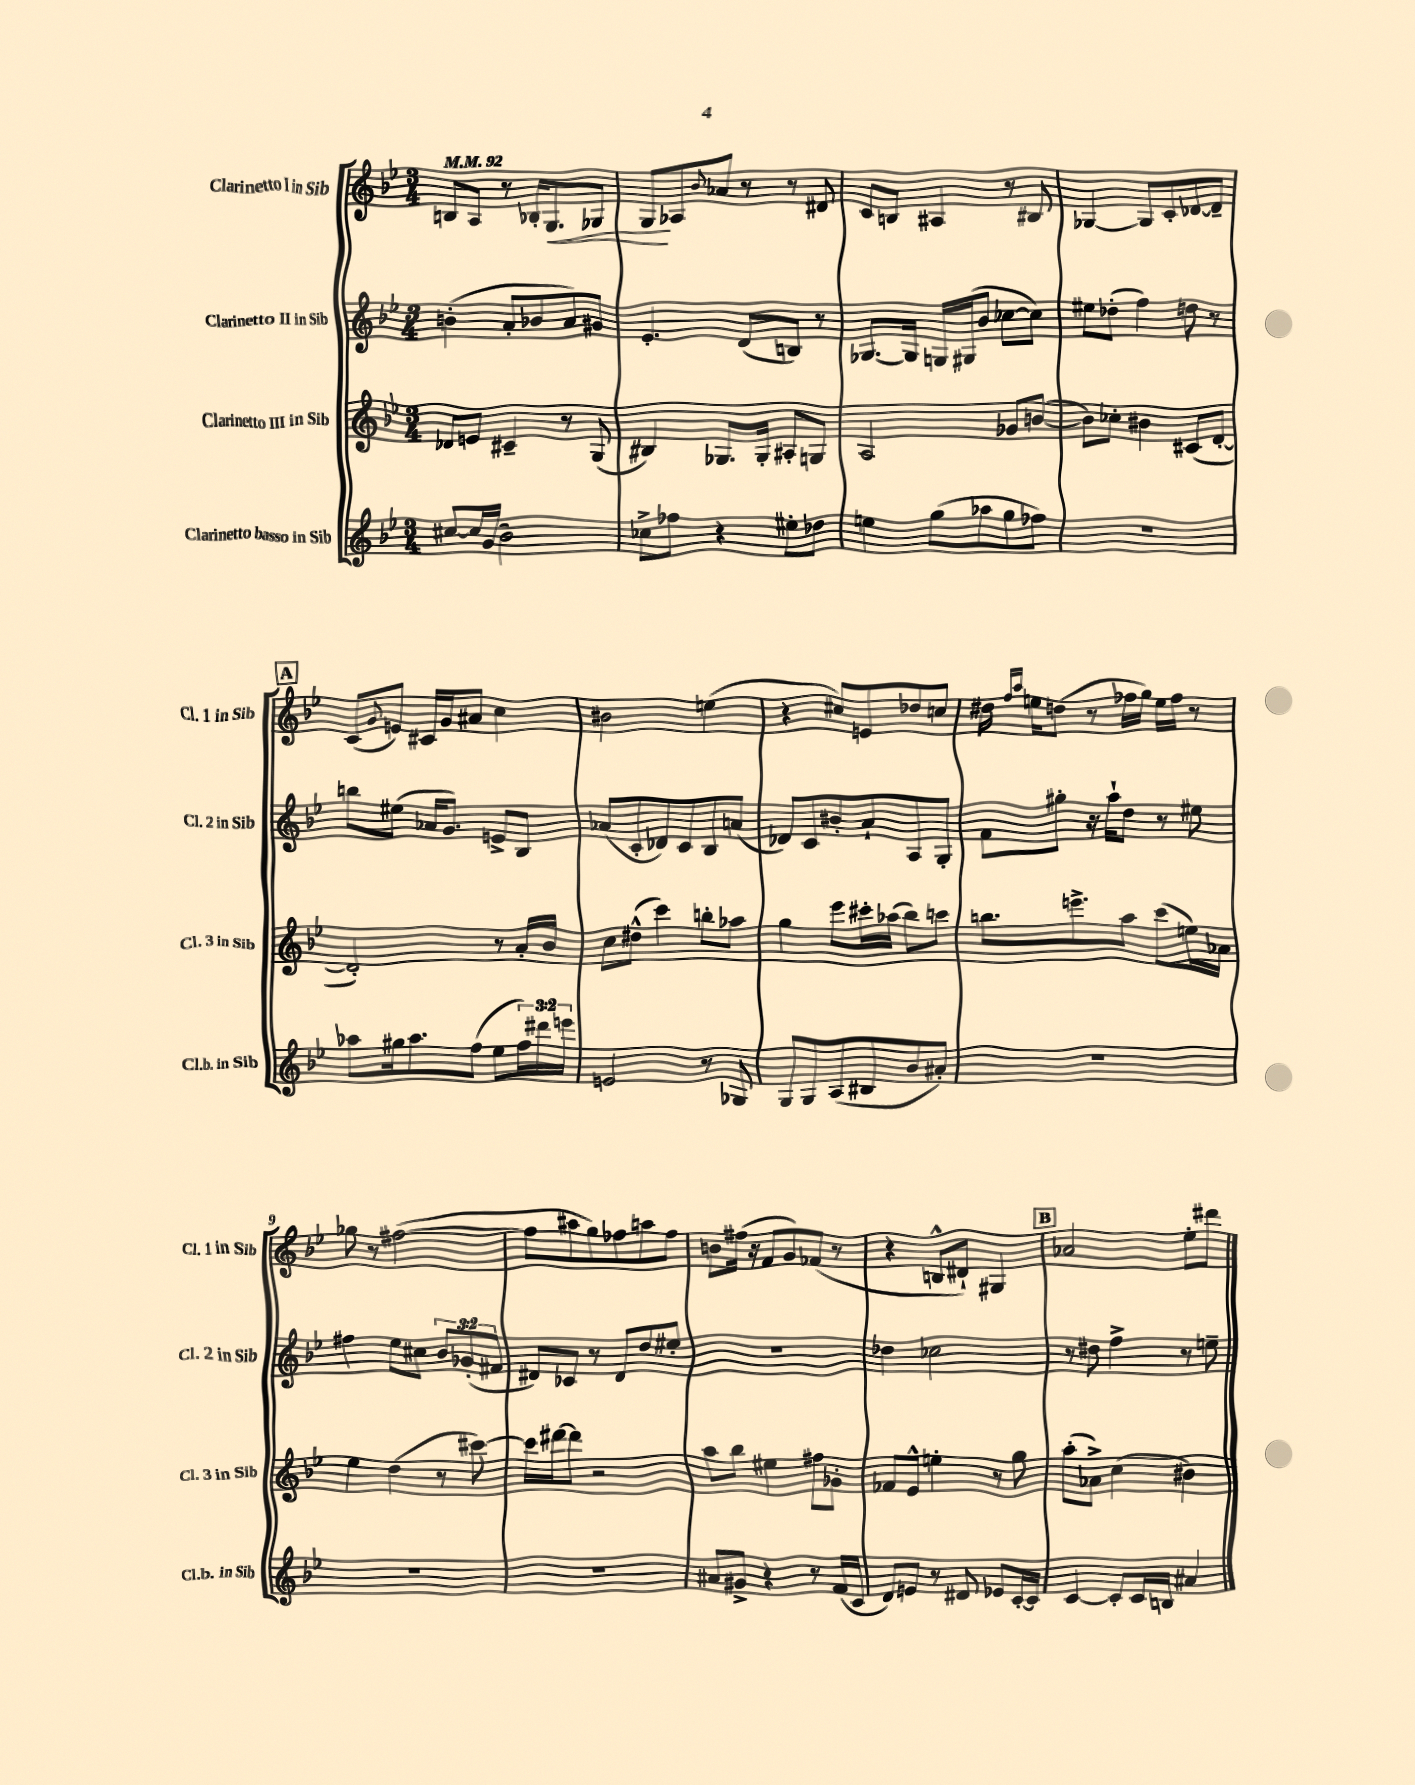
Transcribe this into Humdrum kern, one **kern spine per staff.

**kern	**kern	**kern	**kern
*staff4	*staff3	*staff2	*staff1
*clefG2	*clefG2	*clefG2	*clefG2
*k[b-e-]	*k[b-e-]	*k[b-e-]	*k[b-e-]
*M3/4	*M3/4	*M3/4	*M3/4
*MM92	*MM92	*MM92	*MM92
[8cc#/L	8d-/L	(4b'\	8B/L
16cc#/]L	8e/J	.	8A/J
(16g/JJ	.	.	.
2b-\)	4c#~/	8a'/L	8r
.	.	8b-/	16B-'/LK
.	.	.	8.G/
.	8r	8a/)	.
.	(8G/	8g#/J	8G-/J
=	=	=	=
8cc-^\L	4B#/)	4.e-'/	8G/L
8ff-\J	.	.	8A-/
.	.	.	8qqb-/
4r	8.G-/L	.	8a-/J
.	.	(8d/L	8r
.	16G-'/Jk	.	.
8ee#'\L	8A#'/L	8B/J)	8r
8dd-\J	8G/J	8r	8d#/
=	=	=	=
4ee\	2A/	[8.G-/L	8c/L
.	.	.	8B/J
.	.	16G-/]Jk	.
(8gg\L	.	16G/LL	4A#/
.	.	(16G#/J	.
8aa-\	.	8b-/J	.
8gg\	8g-/L	[8cc-\L	8r
8ff-\J)	([8b/J	8cc-\]J)	8B#/
=	=	=	=
2.r	8b\]L)	8ee#\L	[4G-/
.	8cc-'\J	(8dd-'\J	.
.	4b#\	4ff\)	8G-/]L
.	.	.	8c'/
.	(8c#/L	8dd\	[8d-/
.	[8d'/J	8r	8d-~/]J
=	=	=	=
8aa-\L	2d'/])	8bb\L	(8c/L
.	.	.	8qqg/
16gg#\k	.	(8ee#\J	8e/J)
8.aa-\	.	.	.
.	.	16a-/LK	16c#/LL
.	.	8.g/J)	16g/J
(8ff\J	.	.	8a#/J
8ee-\L	8r	8e^/L	4cc\
24ff\L)	16a'/LL	8B-/J	.
24ddd#\	.	.	.
.	16b-/JJ	.	.
24eee\JJ	.	.	.
=	=	=	=
2e/	8cc\L	(8a-/L	2b#\
.	(8dd#^^\J	8c'/	.
.	4ccc\)	8d-/)	.
.	.	8c/	.
8r	8bb'\L	8B-/	(4ee\
8G-/	8aa-\J	(8a/J	.
=	=	=	=
8G/L	4gg\	8d-/L)	4r
8G/	.	8c/	.
(8A/	8eee-\L	8b#'/	8cc#/L)
8B#/	16ccc#'\L	8a`/	8e/
.	(16aa-\JJ	.	.
8b-/	8bb-\L)	8A/	8dd-/
8a#'/J)	8ccc\J	8G'/J	8cc/J
=	=	=	=
2.r	8.bb\L	8f\L	16dd#\
.	.	.	16qqff/LL
.	.	.	16qqaa/JJ
.	.	.	16ee\LK
.	.	8gg#'\J	(8dd\J
.	8.eee^\	.	.
.	.	16r	8r
.	.	16aa`\LK	.
.	8aa\J	8dd\J	16ff-\LL
.	.	.	16gg\JJ)
.	(8ccc\L	8r	16ee\LL
.	.	.	16ff-\JJ
.	16ee\L)	8ee#\	8r
.	16a-\JJ	.	.
=	=	=	=
2.r	4ee-\	4ff#\	8gg-\
.	.	.	8r
.	(4dd\	8ee-\L	([2ff#\
.	.	8cc#\J	.
.	8r	12b-/L	.
.	.	(12g-'/	.
.	[8ccc#\)	.	.
.	.	12f#/J	.
=	=	=	=
2.r	16ccc#\]LL	8d#/L)	8ff#\]L
.	[16ddd#\J	.	.
.	8ddd#\]J	8c-/J	8aa#\
.	2r	8r	8gg\)
.	.	8d#/L	8ff-\
.	.	8dd/	8aa\
.	.	8ee#'/J	8ff-\J
=	=	=	=
8a#/L	8aa\L	2.r	8b\L
8g#^/J	8bb-\J	.	(16ff#\Jk
.	.	.	16r
4r	4ee#\	.	8f/L
.	.	.	8g/)
8r	8ff#\L	.	(8f-/J
(16f/LL	8g-'\J	.	8r
16c/JJ	.	.	.
=	=	=	=
8d/L)	8f-/L	4dd-\	4r
8e/J	8e-^^/J	.	.
8r	4ee'\	2cc-\	8B^^/L
8d#/	.	.	8d#`/J)
8e-/L	8r	.	4G#/
[16c'/L	8gg\	.	.
16c/]JJ	.	.	.
=	=	=	=
[4c/	(8aa'\L	8r	2a-/
.	8a-^\J)	8dd#\	.
8c'/]L	(4cc\	4ff^\	.
16c/L	.	.	.
16B/JJ	.	.	.
4a#/	4b#\)	8r	8ee-'\L
.	.	8ee~\	8ddd#\J
==	==	==	==
*-	*-	*-	*-
